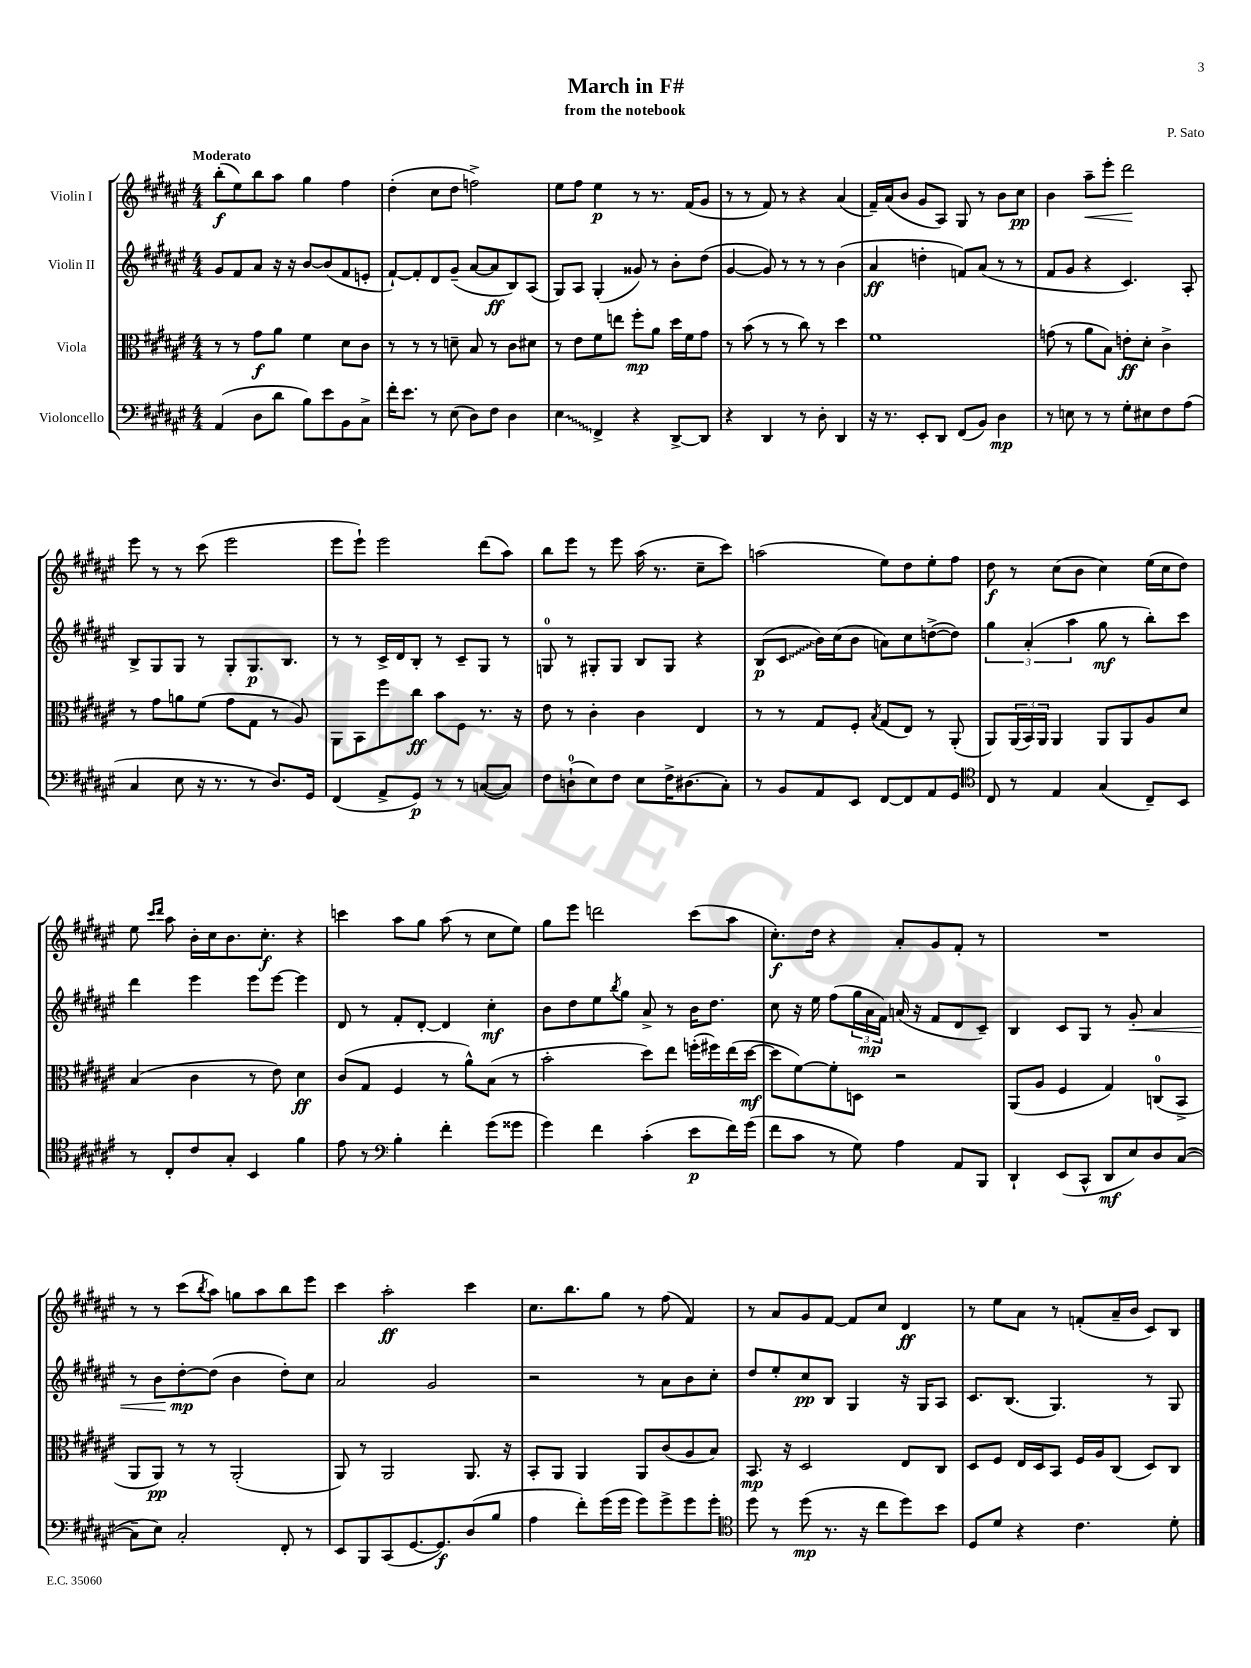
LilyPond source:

\header { title = "March in F#" composer = "P. Sato" subtitle = "from the notebook" }
<<
\new StaffGroup <<
\new Staff = "s0" \with { instrumentName = "Violin I" } {
    \clef treble \key fis \major \numericTimeSignature \time 4/4 \tempo "Moderato"
    b''8-.\f( eis''8) b''8 ais''8 gis''4 fis''4 |
    dis''4-.( cis''8 dis''8 f''2->) |
    eis''8 fis''8 eis''4\p r8 r8. fis'16( gis'8 |
    r8 r8 fis'8) r8 r4 ais'4( |
    fis'16--) ais'16( b'8 gis'8 ais8) gis8 r8 b'8 cis''8\pp |
    b'4 ais''8--\< eis'''8-. dis'''2\! |
    eis'''8 r8 r8 cis'''8( eis'''2 |
    eis'''8 eis'''8-!) eis'''2 dis'''8( ais''8) |
    b''8 eis'''8 r8 eis'''8 ais''16( r8. cis''8-- cis'''8) |
    a''2( eis''8) dis''8 eis''8-. fis''8 |
    dis''8\f r8 cis''8( b'8 cis''4) eis''16( cis''16 dis''8) |
    eis''8 \grace { cis'''16 dis'''16 } ais''8 b'16-. cis''16 b'8. cis''8.-.\f r4 |
    c'''4 ais''8 gis''8 ais''8( r8 cis''8 eis''8) |
    gis''8 eis'''8 d'''2 cis'''8( ais''8 |
    cis''8.-.\f) dis''16 r4 ais'8-. gis'8 fis'8-. r8 |
    R1 |
    r8 r8 cis'''8( \acciaccatura { b''8 } ais''8) g''8 ais''8 b''8 eis'''8 |
    cis'''4 ais''2-.\ff cis'''4 |
    cis''8. b''8. gis''8 r8 fis''8( fis'4) |
    r8 ais'8 gis'8 fis'8~ fis'8 cis''8 dis'4\ff |
    r8 eis''8 ais'8 r8 f'8-.( ais'16-- b'16 cis'8) b8 \bar "|." |
}
\new Staff = "s1" \with { instrumentName = "Violin II" } {
    \clef treble \key fis \major \numericTimeSignature \time 4/4
    gis'8 fis'8 ais'8 r16 r16 b'8~ b'8( fis'8 e'8-. |
    fis'8~-!) fis'8-. dis'8 gis'8--( ais'8~ ais'8\ff b8) ais8( |
    gis8) ais8 gis4-.( gisis'8) r8 b'8-. dis''8( |
    gis'4~ gis'8) r8 r8 r8 b'4( |
    ais'4\ff d''4-. f'8) ais'8( r8 r8 |
    fis'8 gis'8 r4 cis'4.) ais8-. |
    b8-> gis8 gis8 r8 gis8-. gis8.\p b8. |
    r8 r8 cis'16-> dis'16 b8-. r8 cis'8-- gis8 r8 |
    g8-0 r8 gis8-. gis8 b8 gis8 r4 |
    b8\p( \once \override Glissando.style = #'zigzag cis'8\glissando b'16) cis''16( b'8 a'8) cis''8 d''8~->( d''8) |
    \tuplet 3/2 { gis''4 ais'4-.( ais''4 } gis''8\mf r8 b''8-.) cis'''8 |
    dis'''4 eis'''4 eis'''8 eis'''8~ eis'''4 |
    dis'8 r8 fis'8-. dis'8~-. dis'4 cis''4-.\mf |
    b'8 dis''8 eis''8 \acciaccatura { b''8 } gis''8 ais'8-> r8 b'16 dis''8. |
    cis''8 r16 eis''16 fis''8( \tuplet 3/2 { gis''16 ais'16\mp fis'16) } a'16( r16 fis'8 dis'8 cis'8--) |
    b4 cis'8 gis8 r8 gis'8-.\< ais'4 |
    r8 b'8 dis''8~-.\mp\! dis''8( b'4 dis''8-.) cis''8 |
    ais'2 gis'2 |
    r2 r8 ais'8 b'8 cis''8-. |
    dis''8 eis''8-. cis''8\pp b8 gis4 r16 gis16 ais8 |
    cis'8. b8.( gis4.) r8 gis8 \bar "|." |
}
\new Staff = "s2" \with { instrumentName = "Viola" } {
    \clef alto \key fis \major \numericTimeSignature \time 4/4
    r8 r8 gis'8\f ais'8 fis'4 dis'8 cis'8 |
    r8 r8 r8 d'8-- b8 r8 cis'8 dis'8 |
    r8 eis'8 fis'8 e''8 fis''8-.\mp ais'8 dis''16 fis'16 gis'8 |
    r8 b'8( r8 r8 cis''8) r8 dis''4 |
    fis'1 |
    g'8( r8 ais'8 b8) e'8-.\ff dis'8-. cis'4-> |
    r8 gis'8 a'8 fis'8( gis'8 gis8 r8 ais8) |
    ais,8 b,8 fis''8 cis''8\ff b'8 fis8 r8. r16 |
    eis'8 r8 cis'4-. cis'4 eis4 |
    r8 r8 gis8 fis8-. \acciaccatura { b8 } gis8( eis8) r8 ais,8-.( |
    ais,8) \tuplet 3/2 { ais,16( b,16) ais,16 } ais,4 ais,8 ais,8 ais8 dis'8 |
    b4( cis'4 r8 eis'8) dis'4\ff |
    cis'8( gis8 fis4 r8 ais'8-^) b8( r8 |
    b'2-. dis''8) eis''8 f''16-.( fis''16) eis''16( dis''16~\mf |
    dis''8 fis'8~) fis'8-. d8 r2 |
    ais,8( ais8 fis4 gis4) c8-0( b,8-> |
    ais,8 ais,8\pp) r8 r8 ais,2-.( |
    ais,8) r8 ais,2 ais,8. r16 |
    b,8-. ais,8 ais,4 ais,8 cis'8( ais8 b8) |
    b,8.\mp r16 dis2 eis8 cis8 |
    dis8 fis8 eis16 dis16 b,8 fis16 ais16 cis8( dis8) cis8 \bar "|." |
}
\new Staff = "s3" \with { instrumentName = "Violoncello" } {
    \clef bass \key fis \major \numericTimeSignature \time 4/4
    ais,4( dis8 dis'8 b8) eis'8 b,8 cis8-> |
    fis'16-. eis'8. r8 eis8( dis8) fis8 dis4 |
    \once \override Glissando.style = #'zigzag eis4\glissando fis,4-> r4 dis,8~-> dis,8 |
    r4 dis,4 r8 dis8-. dis,4 |
    r16 r8. eis,8-. dis,8 fis,8( b,8) dis4\mp |
    r8 e8 r8 r8 gis8-. eis8 fis8 ais8( |
    cis4 eis8 r16 r8. r8 dis8.) gis,16 |
    fis,4( ais,8-> gis,8\p) r8 r8 c8~( c8) |
    fis8 d8-0-!( eis8) fis8 eis8 fis16-> dis8.( cis8-.) |
    r8 b,8 ais,8 eis,8 fis,8~ fis,8 ais,8 gis,8 |
    \clef tenor cis8 r8 eis4 gis4( cis8--) b,8 |
    r8 cis8-. cis'8 gis8-. b,4 fis'4 |
    eis'8 r8 \clef bass b4-. fis'4-. gis'8( gisis'8 |
    gis'4) fis'4 cis'4-.( eis'8\p fis'16) gis'16( |
    fis'8 cis'8 r8 gis8) ais4 ais,8 b,,8 |
    dis,4-! eis,8( cis,8-^ dis,8\mf eis8) dis8 cis8~( |
    cis8-- eis8) cis2-. fis,8-. r8 |
    eis,8 b,,8 cis,8( gis,8.~ gis,8.\f) dis8( b8 |
    ais4 fis'8-.) gis'16( gis'16 gis'8) gis'8-> gis'8 gis'8-. |
    \clef tenor dis''8 r8 dis''8\mp( r8. r16 cis''8 dis''8) b'8 |
    dis8 dis'8 r4 cis'4. dis'8-. \bar "|." |
}
>>
>>
\layout { \context { \Score \remove "Bar_number_engraver" } }
